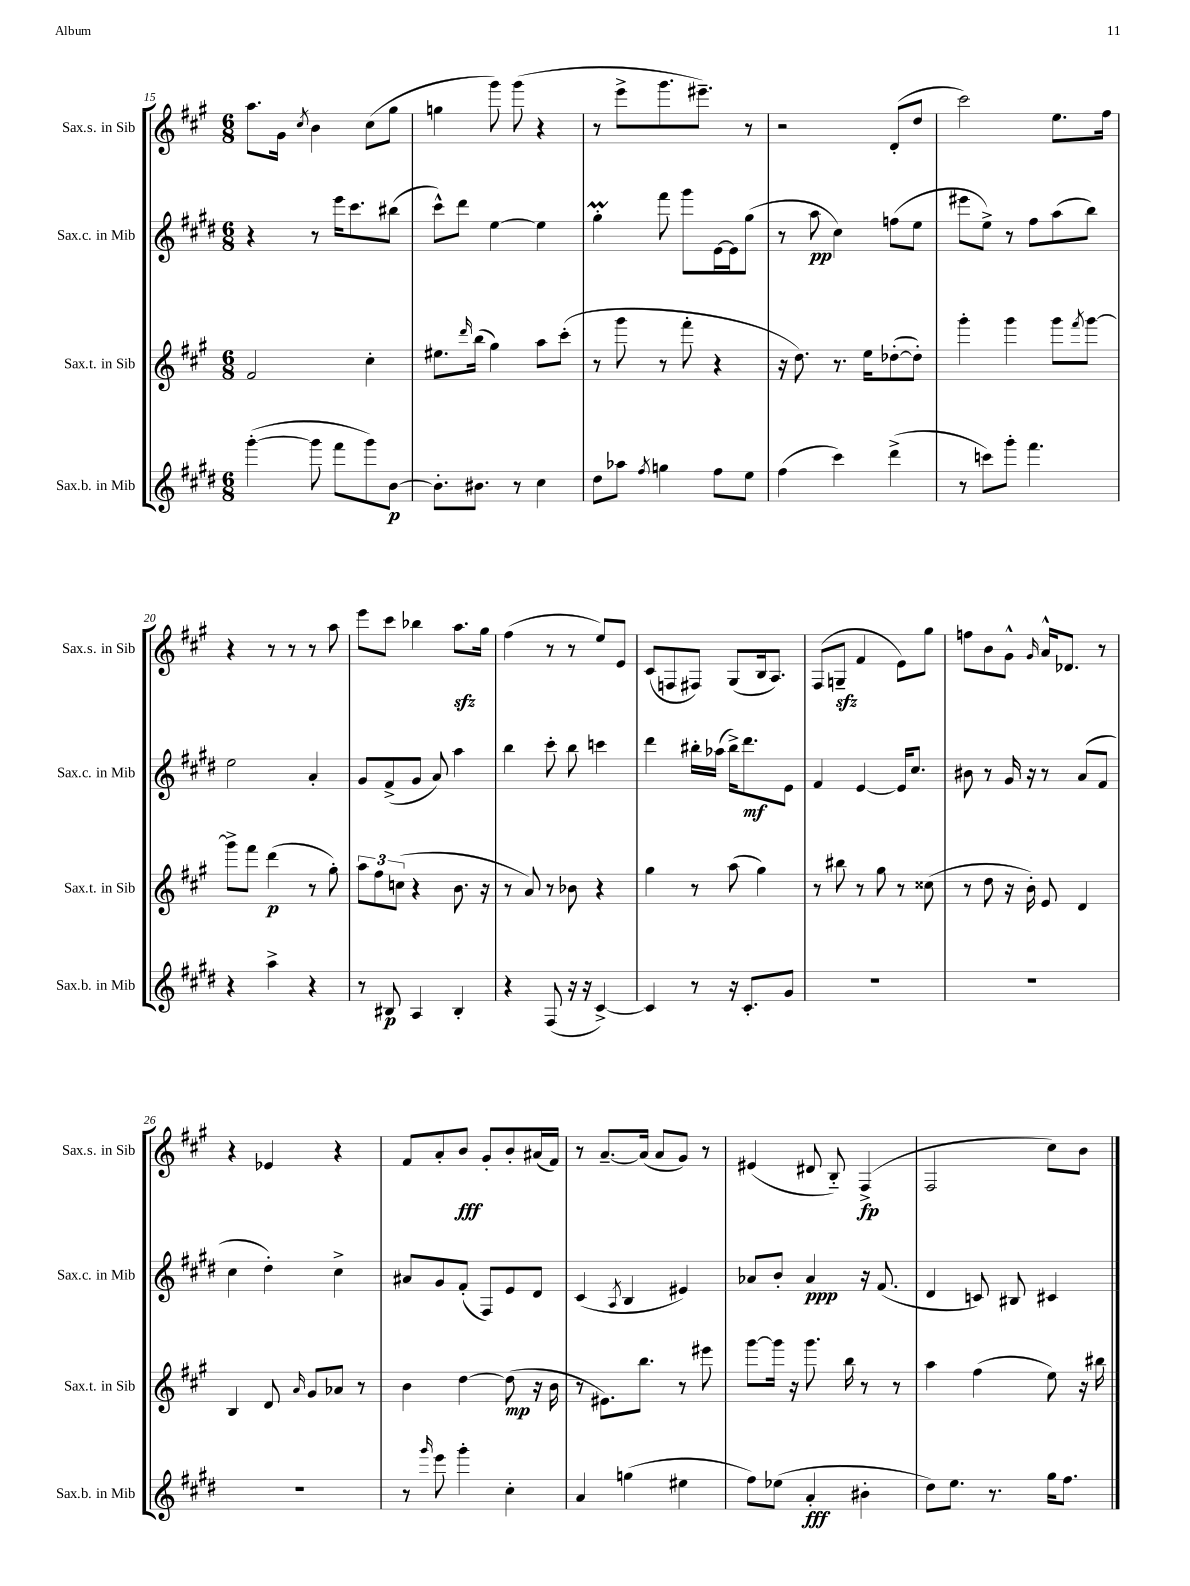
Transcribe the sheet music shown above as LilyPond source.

<<
\new StaffGroup <<
\new Staff = "s0" \with { instrumentName = "Sax.s. in Sib" shortInstrumentName = "Sax.s. in Sib" } {
    \clef treble \key a \major \numericTimeSignature \time 6/8
    a''8. gis'16 \acciaccatura { cis''8 } b'4 cis''8( gis''8 |
    g''4 gis'''8) gis'''8( r4 |
    r8 e'''8-> gis'''8. eis'''8.--) r8 |
    r2 d'8-.( d''8 |
    cis'''2) e''8. fis''16 |
    r4 r8 r8 r8 a''8 |
    e'''8 cis'''8 bes''4 a''8.\sfz gis''16 |
    fis''4( r8 r8 e''8) e'8 |
    cis'8( f8 fis8) gis8( b16 a8.) |
    fis8( g8--\sfz fis'4 e'8) gis''8 |
    f''8 b'8 gis'8-^ \grace { gis'16 } a'16-^ des'8. r8 |
    r4 ees'4 r4 |
    fis'8 a'8-. b'8\fff gis'8-. b'8-. ais'16( fis'16) |
    r8 a'8.~-- a'16( a'8 gis'8) r8 |
    eis'4( dis'8 b8-_) fis4->\fp( |
    fis2 cis''8) b'8 \bar "|." |
}
\new Staff = "s1" \with { instrumentName = "Sax.c. in Mib" shortInstrumentName = "Sax.c. in Mib" } {
    \clef treble \key e \major \numericTimeSignature \time 6/8
    r4 r8 e'''16 cis'''8. bis''8( |
    cis'''8-^) dis'''8 e''4~ e''4 |
    gis''4-.\prall fis'''8 gis'''8 e'16~ e'16 gis''8( |
    r8 a''8\pp cis''4) f''8( e''8 |
    eis'''8 e''8->) r8 fis''8 a''8( b''8) |
    e''2 a'4-. |
    gis'8 fis'8->( gis'8 a'8) a''4 |
    b''4 cis'''8-. b''8 c'''4 |
    dis'''4 bis''16-. aes''16( bis''16->) dis'''8.\mf e'8 |
    fis'4 e'4~ e'16 cis''8. |
    bis'8 r8 gis'16 r16 r8 a'8( fis'8 |
    cis''4 dis''4-.) cis''4-> |
    ais'8 gis'8 fis'8-.( fis8) e'8 dis'8 |
    cis'4( \acciaccatura { a8 } b4 eis'4) |
    aes'8 b'8-. aes'4\ppp r16 fis'8.( |
    dis'4 c'8) bis8 cis'4 \bar "|." |
}
\new Staff = "s2" \with { instrumentName = "Sax.t. in Sib" shortInstrumentName = "Sax.t. in Sib" } {
    \clef treble \key a \major \numericTimeSignature \time 6/8
    fis'2 cis''4-. |
    eis''8. \grace { d'''16 } b''16( gis''4) a''8 cis'''8-.( |
    r8 gis'''8 r8 fis'''8-. r4 |
    r16 d''8.) r8. e''16 des''8~-.( des''8-.) |
    gis'''4-. gis'''4 gis'''8 \acciaccatura { fis'''8 } gis'''8~ |
    gis'''8-> fis'''8 d'''4\p( r8 gis''8-.) |
    \tuplet 3/2 { a''8 fis''8 c''8( } r4 b'8. r16 |
    r8 a'8) r8 bes'8 r4 |
    gis''4 r8 a''8( gis''4) |
    r8 bis''8 r8 gis''8 r8 cisis''8( |
    r8 d''8 r16 b'16-.) e'8 d'4 |
    b4 d'8 \grace { a'16 } gis'8 aes'8 r8 |
    b'4 d''4~ d''8\mp( r16 b'16 |
    r8 eis'8.) b''8. r8 eis'''8 |
    gis'''8~ gis'''16 r16 gis'''8. b''16 r8 r8 |
    a''4 fis''4( e''8) r16 bis''16 \bar "|." |
}
\new Staff = "s3" \with { instrumentName = "Sax.b. in Mib" shortInstrumentName = "Sax.b. in Mib" } {
    \clef treble \key e \major \numericTimeSignature \time 6/8
    gis'''4~-.( gis'''8 fis'''8 gis'''8) b'8~\p |
    b'8.-. bis'8. r8 cis''4 |
    dis''8 aes''8 \acciaccatura { fis''8 } g''4 fis''8 e''8 |
    fis''4( cis'''4) dis'''4->( |
    r8 c'''8) gis'''8-. fis'''4. |
    r4 a''4-> r4 |
    r8 bis8\p a4 bis4-. |
    r4 fis8( r16 r16 cis'4~->) |
    cis'4 r8 r16 cis'8.-. gis'8 |
    R2. |
    R2. |
    R2. |
    r8 \grace { gis'''16 } e'''8 gis'''4-. cis''4-. |
    a'4 g''4( eis''4 |
    fis''8) ees''8( a'4-.\fff bis'4-. |
    dis''8) e''8. r8. gis''16 fis''8. \bar "|." |
}
>>
>>
\layout { \context { \Score currentBarNumber = #15 } }
